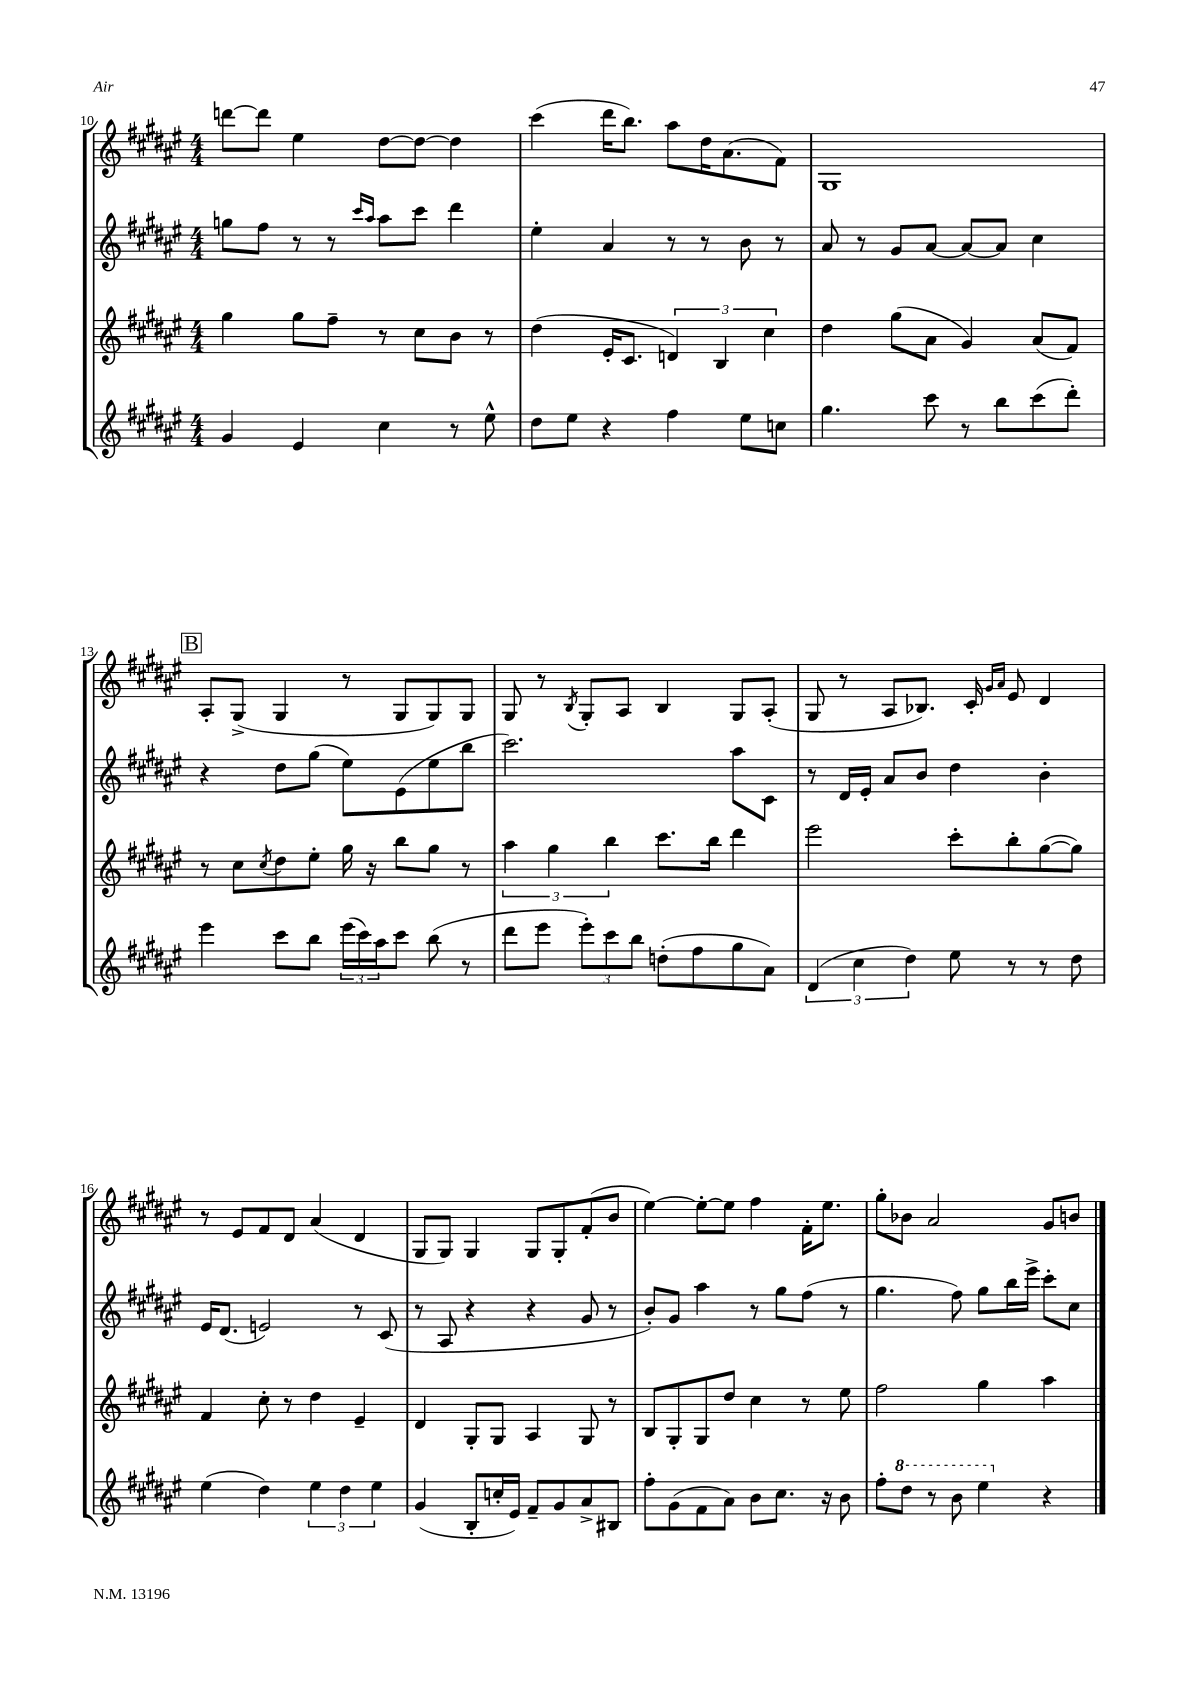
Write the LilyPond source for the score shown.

<<
\new StaffGroup <<
\new Staff = "s0" {
    \clef treble \key fis \major \numericTimeSignature \time 4/4
    d'''8~ d'''8 eis''4 dis''8~ dis''8~ dis''4 |
    cis'''4( dis'''16 b''8.) ais''8 dis''16 ais'8.( fis'8) |
    gis1 |
    \mark \markup { \box "B" } ais8-. gis8->( gis4 r8 gis8 gis8) gis8 |
    gis8 r8 \acciaccatura { b8 } gis8-. ais8 b4 gis8 ais8-.( |
    gis8 r8 ais8 bes8.) cis'16-. \grace { gis'16 ais'16 } eis'8 dis'4 |
    r8 eis'8 fis'8 dis'8 ais'4( dis'4 |
    gis8 gis8) gis4 gis8 gis8-. fis'8-.( b'8 |
    eis''4~) eis''8~-. eis''8 fis''4 fis'16-. eis''8. |
    gis''8-. bes'8 ais'2 gis'8 b'8 \bar "|." |
}
\new Staff = "s1" {
    \clef treble \key fis \major \numericTimeSignature \time 4/4
    g''8 fis''8 r8 r8 \grace { cis'''16 ais''16 } ais''8 cis'''8 dis'''4 |
    eis''4-. ais'4 r8 r8 b'8 r8 |
    ais'8 r8 gis'8 ais'8~ ais'8~ ais'8 cis''4 |
    \mark \markup { \box "B" } r4 dis''8 gis''8( eis''8) eis'8( eis''8 b''8 |
    cis'''2.) ais''8 cis'8 |
    r8 dis'16 eis'16-. ais'8 b'8 dis''4 b'4-. |
    eis'16 dis'8.( e'2) r8 cis'8( |
    r8 ais8 r4 r4 gis'8 r8 |
    b'8-.) gis'8 ais''4 r8 gis''8 fis''8( r8 |
    gis''4. fis''8) gis''8 b''16 eis'''16-> cis'''8-. cis''8 \bar "|." |
}
\new Staff = "s2" {
    \clef treble \key fis \major \numericTimeSignature \time 4/4
    gis''4 gis''8 fis''8-- r8 cis''8 b'8 r8 |
    dis''4( eis'16-. cis'8. \tuplet 3/2 { d'4) b4 cis''4 } |
    dis''4 gis''8( ais'8 gis'4) ais'8( fis'8) |
    \mark \markup { \box "B" } r8 cis''8 \acciaccatura { cis''8 } dis''8 eis''8-. gis''16 r16 b''8 gis''8 r8 |
    \tuplet 3/2 { ais''4 gis''4 b''4 } cis'''8. b''16 dis'''4 |
    eis'''2 cis'''8-. b''8-. gis''8~( gis''8) |
    fis'4 cis''8-. r8 dis''4 eis'4-- |
    dis'4 gis8-. gis8 ais4 gis8 r8 |
    b8 gis8-. gis8 dis''8 cis''4 r8 eis''8 |
    fis''2 gis''4 ais''4 \bar "|." |
}
\new Staff = "s3" {
    \clef treble \key fis \major \numericTimeSignature \time 4/4
    gis'4 eis'4 cis''4 r8 eis''8-^ |
    dis''8 eis''8 r4 fis''4 eis''8 c''8 |
    gis''4. cis'''8 r8 b''8 cis'''8( dis'''8-.) |
    \mark \markup { \box "B" } eis'''4 cis'''8 b''8 \tuplet 3/2 { eis'''16( cis'''16) ais''16 } cis'''8 b''8( r8 |
    dis'''8 eis'''8 \tuplet 3/2 { eis'''8-.) cis'''8 b''8 } d''8-.( fis''8 gis''8 ais'8) |
    \tuplet 3/2 { dis'4( cis''4 dis''4) } eis''8 r8 r8 dis''8 |
    eis''4( dis''4) \tuplet 3/2 { eis''4 dis''4 eis''4 } |
    gis'4( b8-. c''16-. eis'16) fis'8-- gis'8 ais'8-> bis8 |
    fis''8-. gis'8( fis'8 ais'8) b'8 cis''8. r16 b'8 |
    fis''8-. \ottava #1 dis'''8 r8 b''8 eis'''4 \ottava #0 r4 \bar "|." |
}
>>
>>
\layout { \context { \Score currentBarNumber = #10 } }
